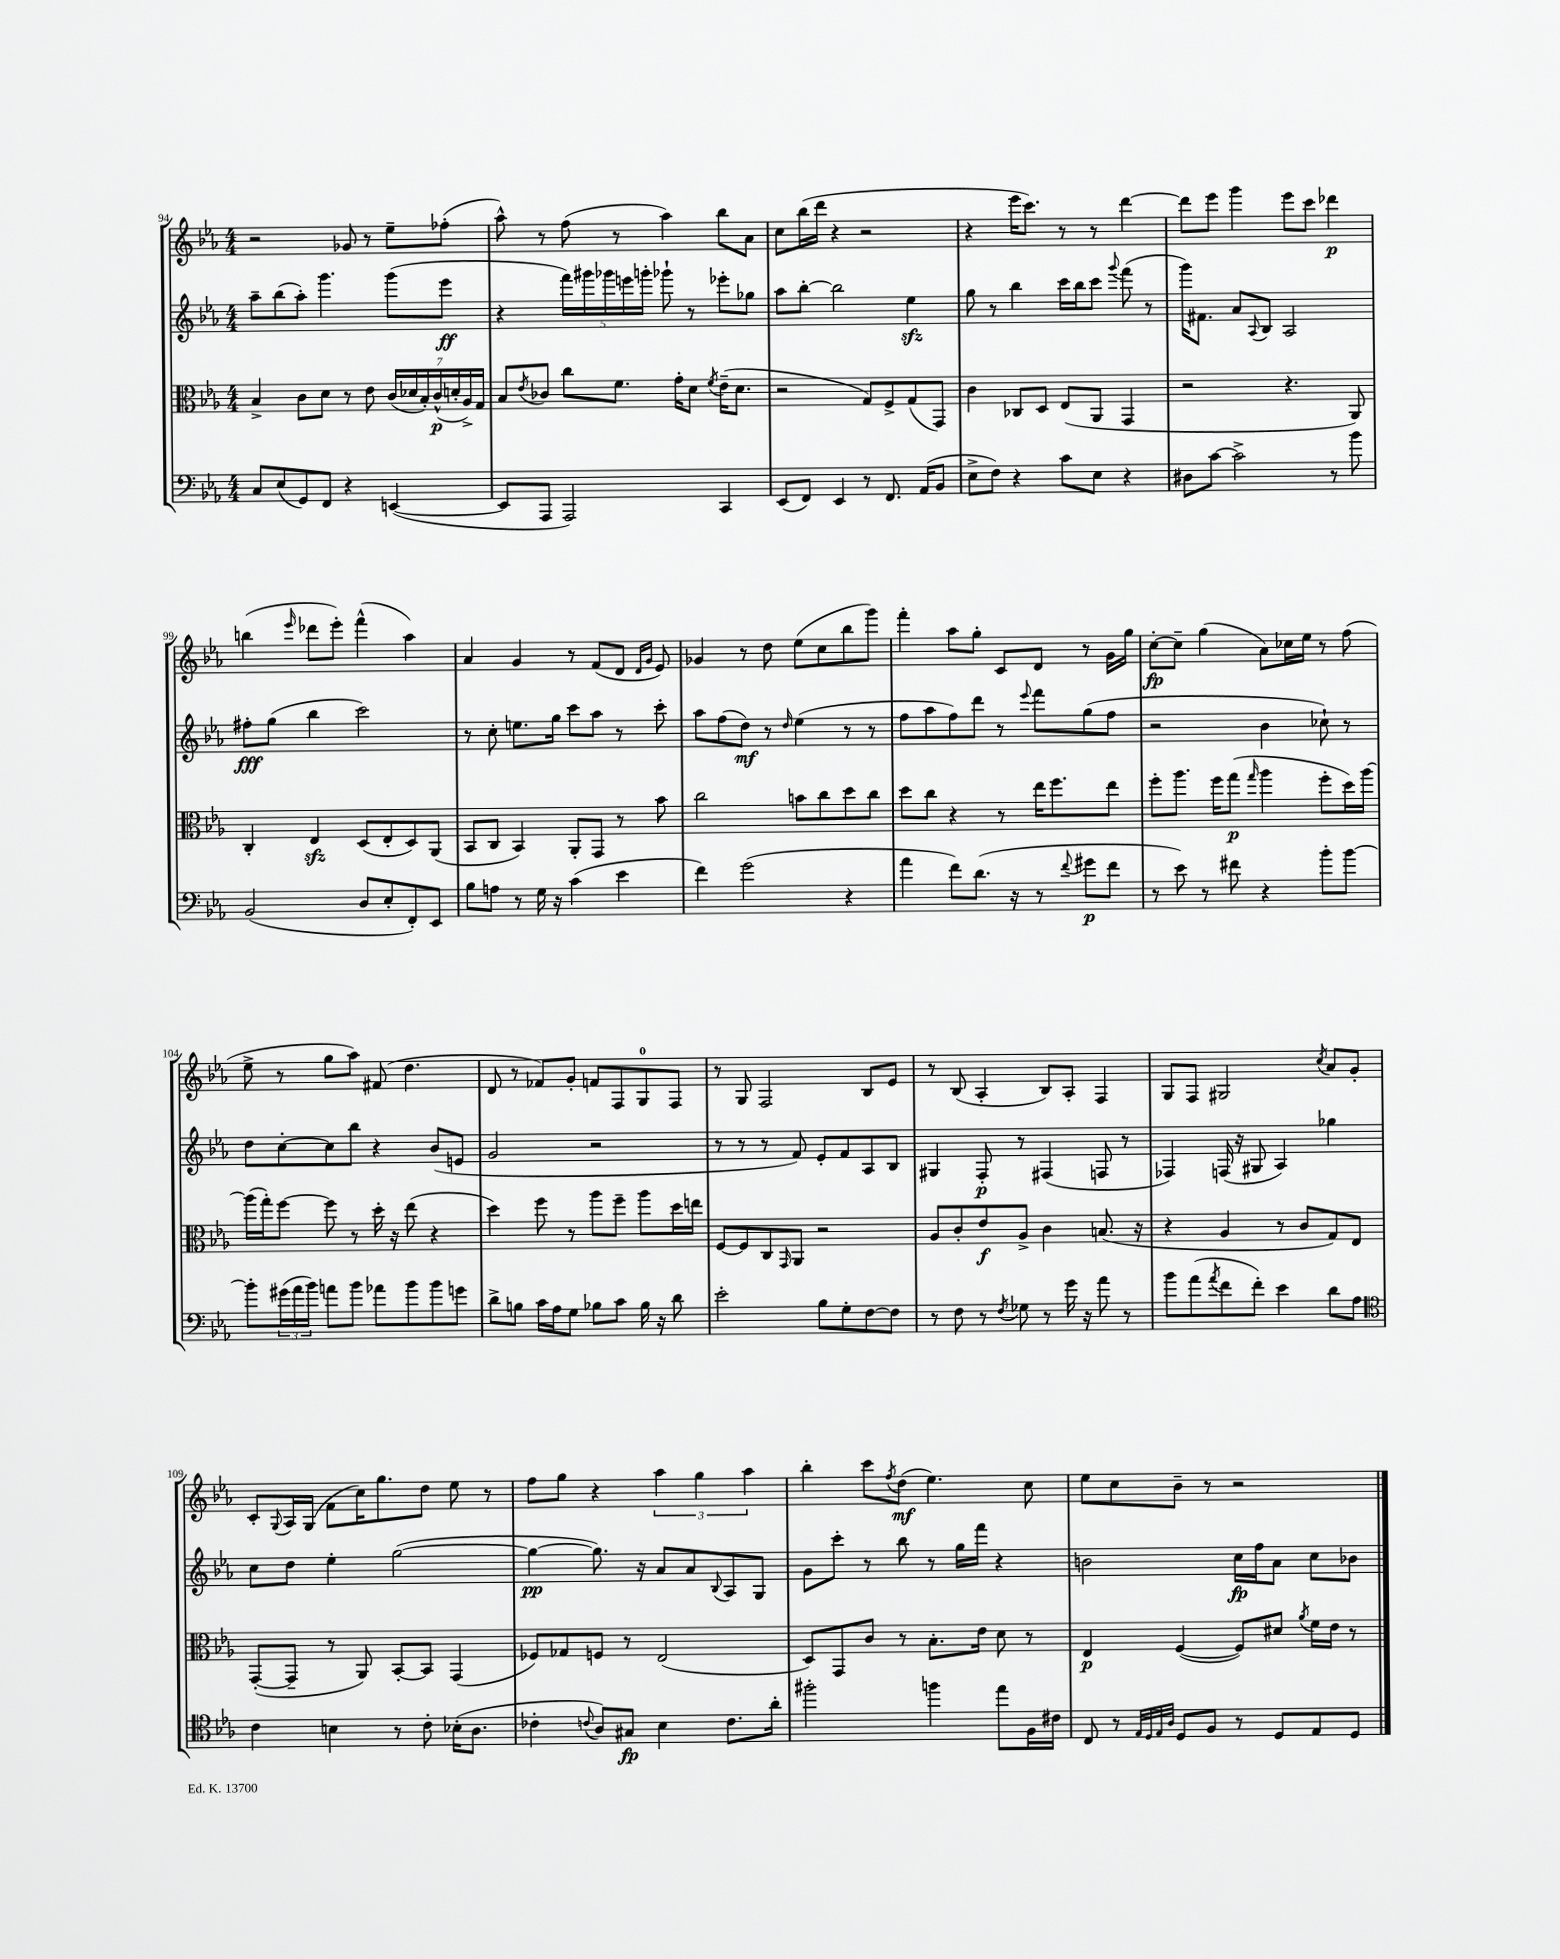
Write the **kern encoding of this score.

**kern	**kern	**kern	**kern
*staff4	*staff3	*staff2	*staff1
*clefF4	*clefC3	*clefG2	*clefG2
*k[b-e-a-]	*k[b-e-a-]	*k[b-e-a-]	*k[b-e-a-]
*M4/4	*M4/4	*M4/4	*M4/4
8C	4B-^	8aa-~	2r
(8E-	.	(8bb-	.
8GG)	8c	8aa-')	.
8FF	8d	4.ggg	.
4r	8r	.	8g-
.	8e-	.	8r
([4EE	(28c	(8ggg	8ee-~
.	28d-	.	.
.	28B-')	.	.
.	(28c^^	.	.
.	.	8eee-	(8ff-'
.	28d'	.	.
.	28A-^)	.	.
.	28G	.	.
=	=	=	=
8EE]	8B-	4r	8aa-^^)
.	8qe-	.	.
8AAA-	8c-	.	8r
2AAA-)	8cc	20fff)	(8ff
.	.	20ggg#	.
.	.	20ggg-	.
.	8.f	.	8r
.	.	20eee	.
.	.	20ggg'	.
.	.	8ggg-`	4aa-)
.	16g'	.	.
.	8d	8r	.
.	8qf	.	.
4CC	(16e-~	8eee-'	8bb-
.	8.d	.	.
.	.	8gg-	8a-
=	=	=	=
(8EE-	2r	8aa-	8cc
8FF)	.	[8bb-'	(16bb-
.	.	.	16ddd
4EE-	.	2bb-]	4r
8r	8G)	.	2r
8.FF	8F^	.	.
.	(8G	4ee-	.
(16AA-	.	.	.
8BB-	8GG)	.	.
=	=	=	=
8E-^	4c	8gg	4r
8F)	.	8r	.
4r	8C-	4bb-	16eee-
.	.	.	8.ccc)
.	8D	.	.
8c	(8E-	16ccc	8r
.	.	16bb-	.
8E-	8AA-	8ccc	8r
.	.	8qqggg	.
4r	4GG	(8fff	[4ddd
.	.	8r	.
=	=	=	=
8D#	2r	16ggg)	8ddd]
.	.	8.f#	.
[8c	.	.	8eee-
2c^]	.	8a-	4ggg
.	.	8qqA-	.
.	.	8B-	.
.	4.r	2A-	8eee-
.	.	.	8ccc
8r	.	.	4ddd-
8b-	8AA-)	.	.
=	=	=	=
(2BB-	4C'	8ff#'	(4bb
.	.	(8gg	.
.	.	.	16qqeee-
.	4E-	4bb-	8ddd-
.	.	.	8eee-')
8D	(8D	2ccc)	(4fff^^
8E-'	8E-'	.	.
8FF')	8D)	.	4aa-)
8EE-	(8AA-	.	.
=	=	=	=
8B-	8BB-	8r	4a-
8A	8C	8cc'	.
8r	4BB-)	8.ee	4g
16G	.	.	.
16r	.	16gg	.
(4c	8AA-'	8ccc	8r
.	8GG	8aa-	(8f
4e-	8r	8r	8d
.	.	.	16qqd
.	.	.	16qqg
.	8b-	8ccc'	8e-)
=	=	=	=
4f)	2cc	8aa-	4g-
.	.	(8ff	.
(2g	.	8dd)	8r
.	.	8r	8dd
.	.	16qqdd	.
.	8b	(4ee-	(8ee-
.	8cc	.	8cc
4r	8dd	8r	8bb-
.	8cc	8r	8ggg)
=	=	=	=
4a-	8dd	8ff	4fff'
.	8cc	8aa-	.
8f)	4r	8ff)	8aa-
(8.d	.	8ddd	8gg'
.	8r	8r	8c
16r	.	.	.
.	.	8qqeee-	.
8r	16ee-	8fff	8d
.	8.ff	.	.
8qqf	.	.	.
8g#	.	(8gg	8r
8f	8ee-	8ff	16g
.	.	.	16gg
=	=	=	=
8r	8ff'	2r	[8cc'
8e-)	8.aa-	.	8cc~]
8r	.	.	(4gg
.	16ff	.	.
8f#	(8gg	.	.
.	16qqgg	.	.
4r	4aa-	4b-	8a-)
.	.	.	16cc-
.	.	.	16ee-
8b-'	8ff'	8cc-`)	8r
[8b-	16dd)	8r	(8ff
.	[16aa-	.	.
=	=	=	=
8b-']	(16aa-]	8dd	8ee-^
.	16gg')	.	.
(24g#	[8ff	[8cc'	8r
24a-	.	.	.
24b-)	.	.	.
8a	8ff]	8cc]	8gg
8b-	8r	8bb-	8aa-)
8a-	16dd'	4r	(8f#
.	16r	.	.
8b-	(8ee-	.	4.dd
8b-	4r	(8b-	.
8g	.	8e	.
=	=	=	=
8d^	4dd)	2g	8d
8B	.	.	8r
16c	8ff	.	8f-)
16A-	.	.	.
8G	8r	.	8g'
8B-	8aa-	2r	8f
8c	8ff~	.	8F
16B-	8aa-	.	8G
16r	.	.	.
8d	16dd	.	8F
.	16ee	.	.
=	=	=	=
2e-'	[8F	8r	8r
.	8F]	8r	8G
.	8C	8r	2F
.	16qqGG	.	.
.	8AA-	8f)	.
8B-	2r	8e-'	.
8G'	.	8f	.
[8F	.	8A-	8B-
8F]	.	8B-	8e-
=	=	=	=
8r	8A-	4G#	8r
8F	8c'	.	(8B-
8r	8e-	8F'	4A-'
8qF	.	.	.
8G-	8A-^	8r	.
8r	4c	(4F#	8B-)
16g	.	.	8A-'
16r	.	.	.
8a-	(8.B	8F	4F
8r	.	8r	.
.	16r	.	.
=	=	=	=
8b-	4r	4F-)	8G
(8a-	.	.	8F
8qa-	.	.	.
8f	4A-	(16F	2G#
.	.	16r	.
8f')	.	8G#	.
4e-	8r	4A-)	.
.	8c	.	.
.	.	.	8qcc
8d	8G)	4gg-	8a-
8A-	8E-	.	8g'
=	=	=	=
*clefC4	*	*	*
4c	([8GG'	8cc	8c'
.	.	.	8qqG
.	8GG~]	8dd	16A-
.	.	.	(16G
4B	8r	4ee-'	8f
.	8AA-)	.	16cc)
.	.	.	8.gg
8r	[8BB-'	([2gg	.
8c'	8BB-]	.	8dd
(16B-'	(4GG	.	8ee-
8.A-	.	.	.
.	.	.	8r
=	=	=	=
4c-'	8F-)	4gg_	8ff
.	8G-	.	8gg
8qqc	.	.	.
8A-)	8F	8.gg])	4r
8G#	8r	.	.
.	.	16r	.
4B-	(2E-	8a-	6aa-
.	.	8a-	.
.	.	.	6gg
.	.	8qqB-	.
8.c	.	8A-	.
.	.	.	6aa-
.	.	8G	.
16a-'	.	.	.
=	=	=	=
2ff#'	8D)	8g	4bb-'
.	8GG	8ccc'	.
.	8c	8r	8ccc
.	.	.	8qff
.	8r	8bb-	(8dd
4ff	8.B-'	8r	4.ee-)
.	.	16gg	.
.	16e-	16fff	.
8ee-	8d	4r	.
16F	8r	.	8cc
16c#	.	.	.
=	=	=	=
8C	4E-	2b	8ee-
8r	.	.	8cc
32qqE-	.	.	.
32qqD	.	.	.
32qqE-	.	.	.
32qqA-	.	.	.
8D	([4F	.	8b-~
8F	.	.	8r
8r	8F])	16cc	2r
.	.	16ff	.
8D	8d#	8a-	.
.	8qa-	.	.
8E-	16f	8cc	.
.	16e-	.	.
8D	8r	8b-	.
==	==	==	==
*-	*-	*-	*-
